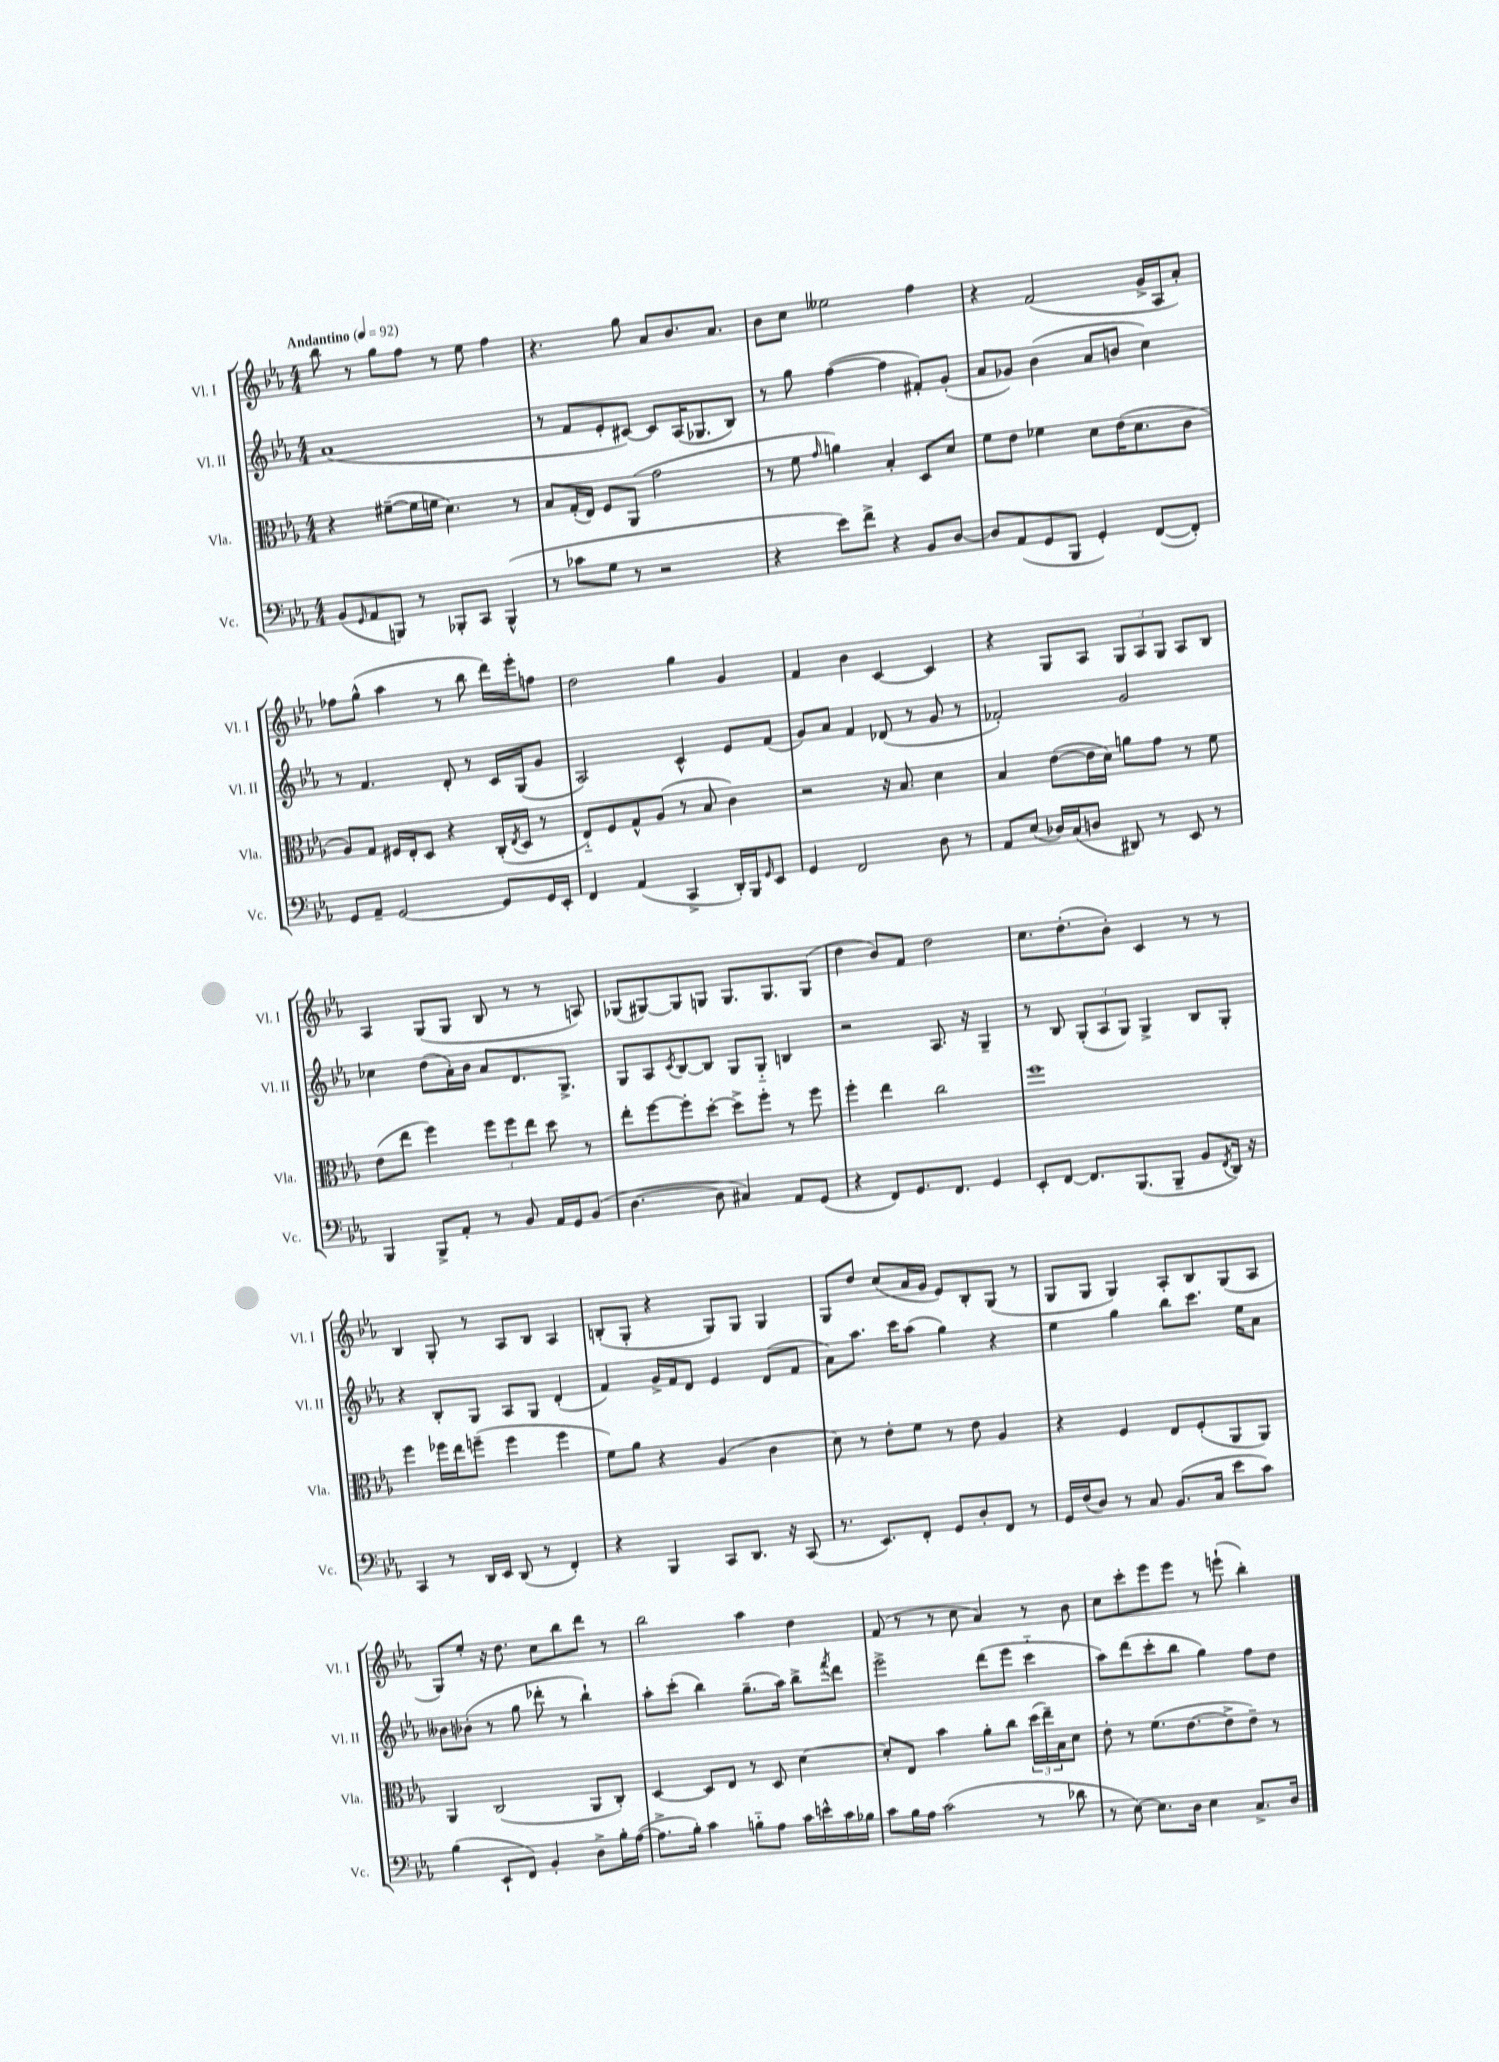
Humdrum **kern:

**kern	**kern	**kern	**kern
*staff4	*staff3	*staff2	*staff1
*clefF4	*clefC3	*clefG2	*clefG2
*k[b-e-a-]	*k[b-e-a-]	*k[b-e-a-]	*k[b-e-a-]
*M4/4	*M4/4	*M4/4	*M4/4
*MM92	*MM92	*MM92	*MM92
(8BB-	4r	(1a-	8bb-
16qqGG	.	.	.
8AA-	.	.	8r
8BBB)	([8f#~	.	8gg
8r	16f#]	.	8ff
.	16f	.	.
8BBB-'	4.d)	.	8r
8CC	.	.	8ee-
(4BBB-^^	.	.	4ff
.	8r	.	.
=	=	=	=
8r	8B-	8r	4.r
8c-	(16G'	8f	.
.	16E-)	.	.
8G	8F	8e-'	.
8r	(8AA-	[8c#)	8gg
2r	2g	8c#]	8a-
.	.	(16A-	8.b-
.	.	8.G-	.
.	.	.	8.a-
.	.	8B-)	.
=	=	=	=
4r	8r	8r	8b-
.	8f	8gg	8cc
.	16qqg	.	.
8e-)	4a)	([4ff	2ee--
8f^	.	.	.
4r	4B-'	4ff]	.
8BB-	8D	8f#')	4ff
[8D	8d	(8g'	.
=	=	=	=
8D]	8f	8a-	4r
(8AA-	8e-	8g-)	.
8GG	4f-	(4b-	(2f
8BBB-	.	.	.
4GG')	8d	8a-	.
.	(16e-	8b	.
.	8.d	.	.
([8FF	.	4cc)	16g^
.	.	.	16A-
8FF'])	8c	.	8a-')
=	=	=	=
8GG	8A-)	8r	8ff-
8AA-~	8G	4.f	(8gg^^
[2GG	16F#	.	4aa-
.	16E-'	.	.
.	8D	.	.
.	4r	8d'	8r
.	.	8r	8bb-
8GG]	(16C'	16c	16ddd)
.	8qE-	.	.
.	16D	(16G	16eee-'
16GG	8r	8g	8ff
16EE-'	.	.	.
=	=	=	=
4FF	8E-'~)	2A-)	2dd
.	8F	.	.
(4AA-	8G^^	.	.
.	(8A-	.	.
4CC^	8r	4c^^	4gg
.	8B-	.	.
16DD')	4c)	8e-	4g
16BBB-	.	.	.
16qqGG	.	.	.
8EE-	.	(8f	.
=	=	=	=
4GG	2r	8g)	4f
.	.	8a-	.
2FF	.	4f	4b-
.	16r	(8d-	[4c
.	8.B-	.	.
.	.	8r	.
8D	4d	8g	4c]
8r	.	8r	.
=	=	=	=
8AA-	4B-	2f-')	4r
(8E-	.	.	.
16D-)	([8e-	.	8G
(16C	.	.	.
8D	16e-]	.	8A-
.	16d)	.	.
8DD#)	8a	2g	12G
.	.	.	12A-
8r	8g	.	.
.	.	.	12G
8EE-	8r	.	8A-
8r	8f	.	8B-
=	=	=	=
4BBB-	(8e-	4cc-	4A-
.	8ee-	.	.
8BBB-^	4ff)	(8dd	(8G
8AA-'	.	16a-')	8G
.	.	16b-	.
8r	12ff	8a-	8B-
.	12ff	.	.
8BB-	.	8.d	8r
.	12ee-	.	.
16AA-	8dd	.	8r
16GG	.	8.G^	.
(8BB-	8r	.	8A)
=	=	=	=
[4.D	8ee-'	8G	(8G-
.	[8ff	8A-	[8G#)
.	.	8qc	.
.	8ff']	[8B-	8G#]
8D]	[8dd'	8B-]	8G
4C#)	8dd^]	8G	8.G
.	8ff'	8G'~	.
.	.	.	8.G
8AA-	8r	4B	.
(8GG	8ff	.	(8G
=	=	=	=
4r	4ff'	2r	4dd
8FF)	4ee-	.	8b-)
8.GG	.	.	8f
.	2cc	8.A-	2dd
8.FF	.	.	.
.	.	16r	.
4GG	.	4G~	.
=	=	=	=
8EE-'	1ff	8r	8.cc
[8FF	.	8B-	.
.	.	.	(8.dd'
8.FF]	.	(12G'	.
.	.	12A-	.
.	.	.	8b-')
.	.	12G)	.
(8.BBB-	.	.	.
.	.	4G^	4c
8BBB-~	.	.	.
8BB-	.	8B-	8r
8qFF	.	.	.
16DD)	.	8G'	8r
16r	.	.	.
=	=	=	=
4CC	4ff	4r	4B-
8r	16ff-	8B-'	8G'
.	16ee-	.	.
16DD	(8ff~	8G	8r
16EE-	.	.	.
(8DD	4ff	8A-	8A-
8r	.	8G	8B-
4FF')	4ff	(4d'	4A-
=	=	=	=
4r	8f)	4f)	(8B'
.	8a-	.	8G'
4BBB-	4r	16g^	4r
.	.	16f	.
.	.	8d	.
8CC	(4A-	4e-	8G)
8.DD	.	.	8G
.	4c	(8d	4G
16r	.	.	.
(8CC	.	8f	.
=	=	=	=
8.r	8d)	8a-)	8G
.	8r	8.aa-	8dd
8.EE-)	.	.	.
.	8e-'	.	(8cc
.	.	16ccc	.
8FF'	8f	(8aa-	16a-
.	.	.	16g
8GG	8r	4gg)	8e-)
8D'	8e-	.	8B-'
8FF	4A-	4r	(8G
8r	.	.	8r
=	=	=	=
16GG	4r	4ee-	8G
(16F	.	.	.
8D)	.	.	8G
8r	4F	4gg	4G)
8C	.	.	.
(8.BB-	8E-	8bb-	8A-'
.	(8F'	8.ccc	8B-
16C	.	.	.
8e-	8AA-	.	(8G
.	.	16ee-	.
8c)	8AA-)	8a-	8A-
=	=	=	=
(4B-	4AA-	8b--	8G)
.	.	(8b-'	8ee-'
8EE-`	(2C	8r	16r
.	.	.	8.dd
8FF)	.	8gg	.
4BB-'	.	8ddd-'	8cc
.	.	8r	8bb-
8D^	8AA-	4bb-`)	8ddd
16B-'	8C')	.	8r
([16A-	.	.	.
=	=	=	=
8.A-^]	[4D	8aa-'	2bb-
.	.	(8ccc'	.
16B-')	.	.	.
4c	8D]	4bb-)	.
.	8E-	.	.
8B'~	8r	(8.gg~	4aa-
8A-	8D	.	.
.	.	16aa-)	.
16c	[4d	8bb-^	4dd
16e^^	.	.	.
.	.	8qfff	.
16c	.	8ddd	.
16B-	.	.	.
=	=	=	=
8c	8d']	2eee-^	(8f
16B-	8E-	.	8r
16A-	.	.	.
(2c	4b-	.	8r
.	.	.	8cc
.	8a-'	(8ddd	4a-)
.	8cc	8eee-	.
8r	(24dd	4ccc'~	8r
.	24ee-~)	.	.
.	24B-	.	.
8d-	8d	.	8b-
=	=	=	=
8r	8e-'	8aa-)	8cc
[8E-)	8r	(8ddd	8ccc'
8.E-]	(8.f	8ccc'	8eee-
.	.	8bb-	8eee-
16D	[8.e-	.	.
4E-	.	4gg)	8r
.	8e-^]	.	(8eee`
8.C^	8e-~)	8ff	4bb-')
.	8r	8dd	.
16D	.	.	.
==	==	==	==
*-	*-	*-	*-
